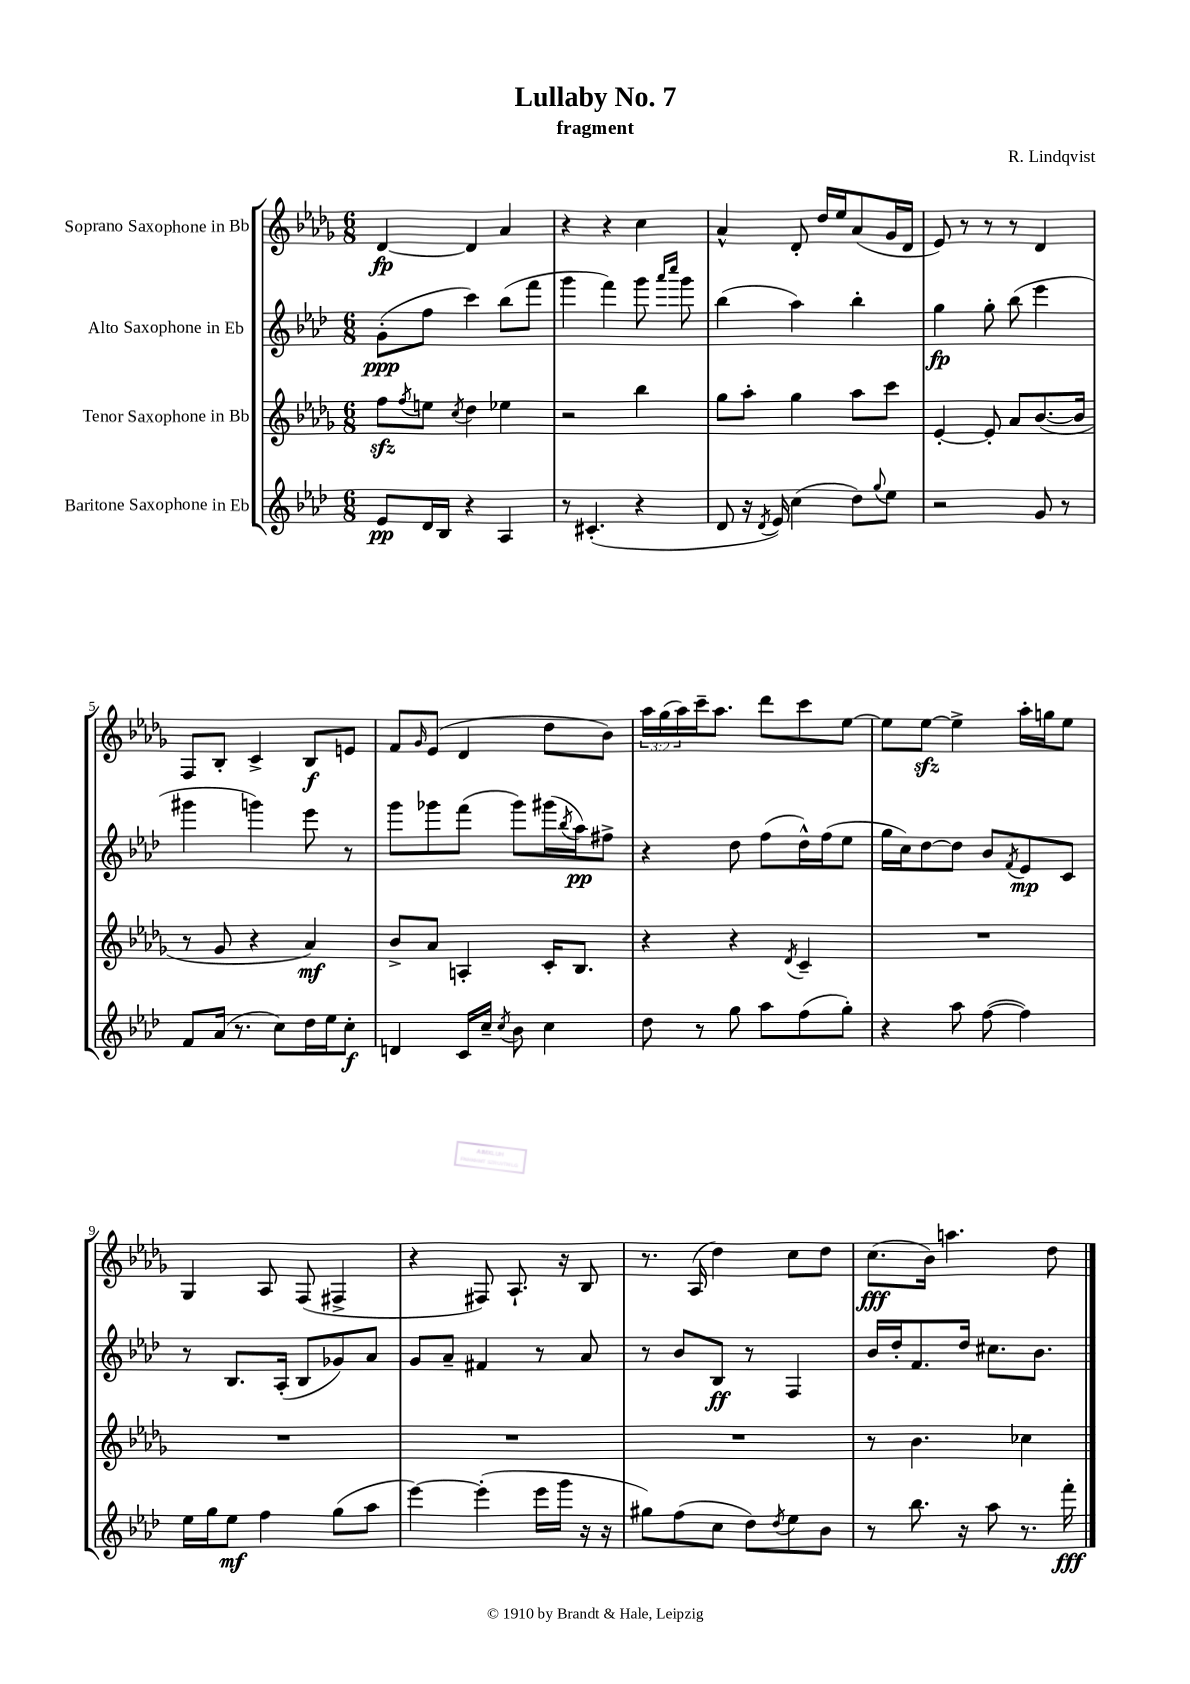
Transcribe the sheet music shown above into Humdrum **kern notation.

**kern	**kern	**kern	**kern
*staff4	*staff3	*staff2	*staff1
*clefG2	*clefG2	*clefG2	*clefG2
*k[b-e-a-d-]	*k[b-e-a-d-g-]	*k[b-e-a-d-]	*k[b-e-a-d-g-]
*M6/8	*M6/8	*M6/8	*M6/8
8e-	8ff	(8g'	[4d-
.	8qff	.	.
16d-	8ee	8ff	.
16B-	.	.	.
.	8qcc	.	.
4r	4dd-	4ccc)	4d-]
4A-	4ee-	(8bb-	4a-
.	.	8fff	.
=	=	=	=
8r	2r	4ggg	4r
(4.c#'	.	.	.
.	.	4fff)	4r
4r	4bb-	8ggg	4cc
.	.	16qqaaa-	.
.	.	16qqcccc	.
.	.	8ggg	.
=	=	=	=
8d-	8gg-	(4bb-	4a-^^
16r	8aa-'	.	.
8qd-	.	.	.
16e-)	.	.	.
(4cc	4gg-	4aa-)	8d-'
.	.	.	16dd-
.	.	.	16ee-
8dd-)	8aa-	4bb-'	(8a-
8qqgg	.	.	.
8ee-	8ccc	.	16g-
.	.	.	16d-
=	=	=	=
2r	[4e-'	4gg	8e-)
.	.	.	8r
.	8e-']	8gg'	8r
.	8a-	(8bb-	8r
8g	([8.b-	4eee-	4d-
8r	.	.	.
.	16b-]	.	.
=	=	=	=
8f	8r	4ggg#	8F
(16a-	8g-	.	8B-'
8.r	.	.	.
.	4r	4ggg)	4c^
8cc)	.	.	.
16dd-	4a-)	8eee-	8B-
16ee-	.	.	.
8cc'	.	8r	8e
=	=	=	=
4d	8b-^	8ggg	8f
.	.	.	16qqg-
.	8a-	8ggg-	(8e-
16c	4A'	(8fff	4d-
16cc~	.	.	.
8qcc	.	.	.
8b-	.	8ggg-)	.
4cc	16c'	(16ggg#	8dd-
.	.	8qbb-	.
.	8.B-	16aa-)	.
.	.	8ff#^	8b-)
=	=	=	=
8dd-	4r	4r	24aa-
.	.	.	(24gg-
.	.	.	24aa-)
8r	.	.	16ccc~
.	.	.	8.aa-
8gg	4r	8dd-	.
8aa-	.	(8ff	8ddd-
.	8qd-	.	.
(8ff	4c~	16dd-^^)	8ccc
.	.	(16ff	.
8gg')	.	8ee-	[8ee-
=	=	=	=
4r	2.r	16gg	8ee-]
.	.	16cc)	.
.	.	[8dd-	[8ee-
8aa-	.	8dd-]	4ee-^]
([8ff	.	8b-	.
.	.	8qf	.
4ff])	.	8e-	16aa-'
.	.	.	16gg
.	.	8c	8ee-
=	=	=	=
16ee-	2.r	8r	4G-
16gg	.	.	.
8ee-	.	8.B-	.
4ff	.	.	8A-
.	.	(16A-'	.
.	.	8B-	(8F
(8gg	.	8g-)	4F#^
8aa-	.	8a-	.
=	=	=	=
[4eee-)	2.r	8g	4r
.	.	8a-~	.
(4eee-']	.	4f#	8F#)
.	.	.	8.A-`
16eee-	.	8r	.
16ggg	.	.	16r
16r	.	8a-	8B-
16r	.	.	.
=	=	=	=
8gg#)	2.r	8r	8.r
(8ff	.	8b-	.
.	.	.	(16A-
8cc	.	8B-	4dd-)
8dd-)	.	8r	.
8qdd-	.	.	.
8ee-	.	4F	8cc
8b-	.	.	8dd-
=	=	=	=
8r	8r	16b-	(8.cc
.	.	16dd-'	.
8.bb-	4.b-	8.f	.
.	.	.	16b-)
.	.	.	4.aa
16r	.	16dd-	.
8aa-	.	8.cc#	.
8.r	4cc-	.	.
.	.	8.b-	.
.	.	.	8dd-
16fff'	.	.	.
==	==	==	==
*-	*-	*-	*-
